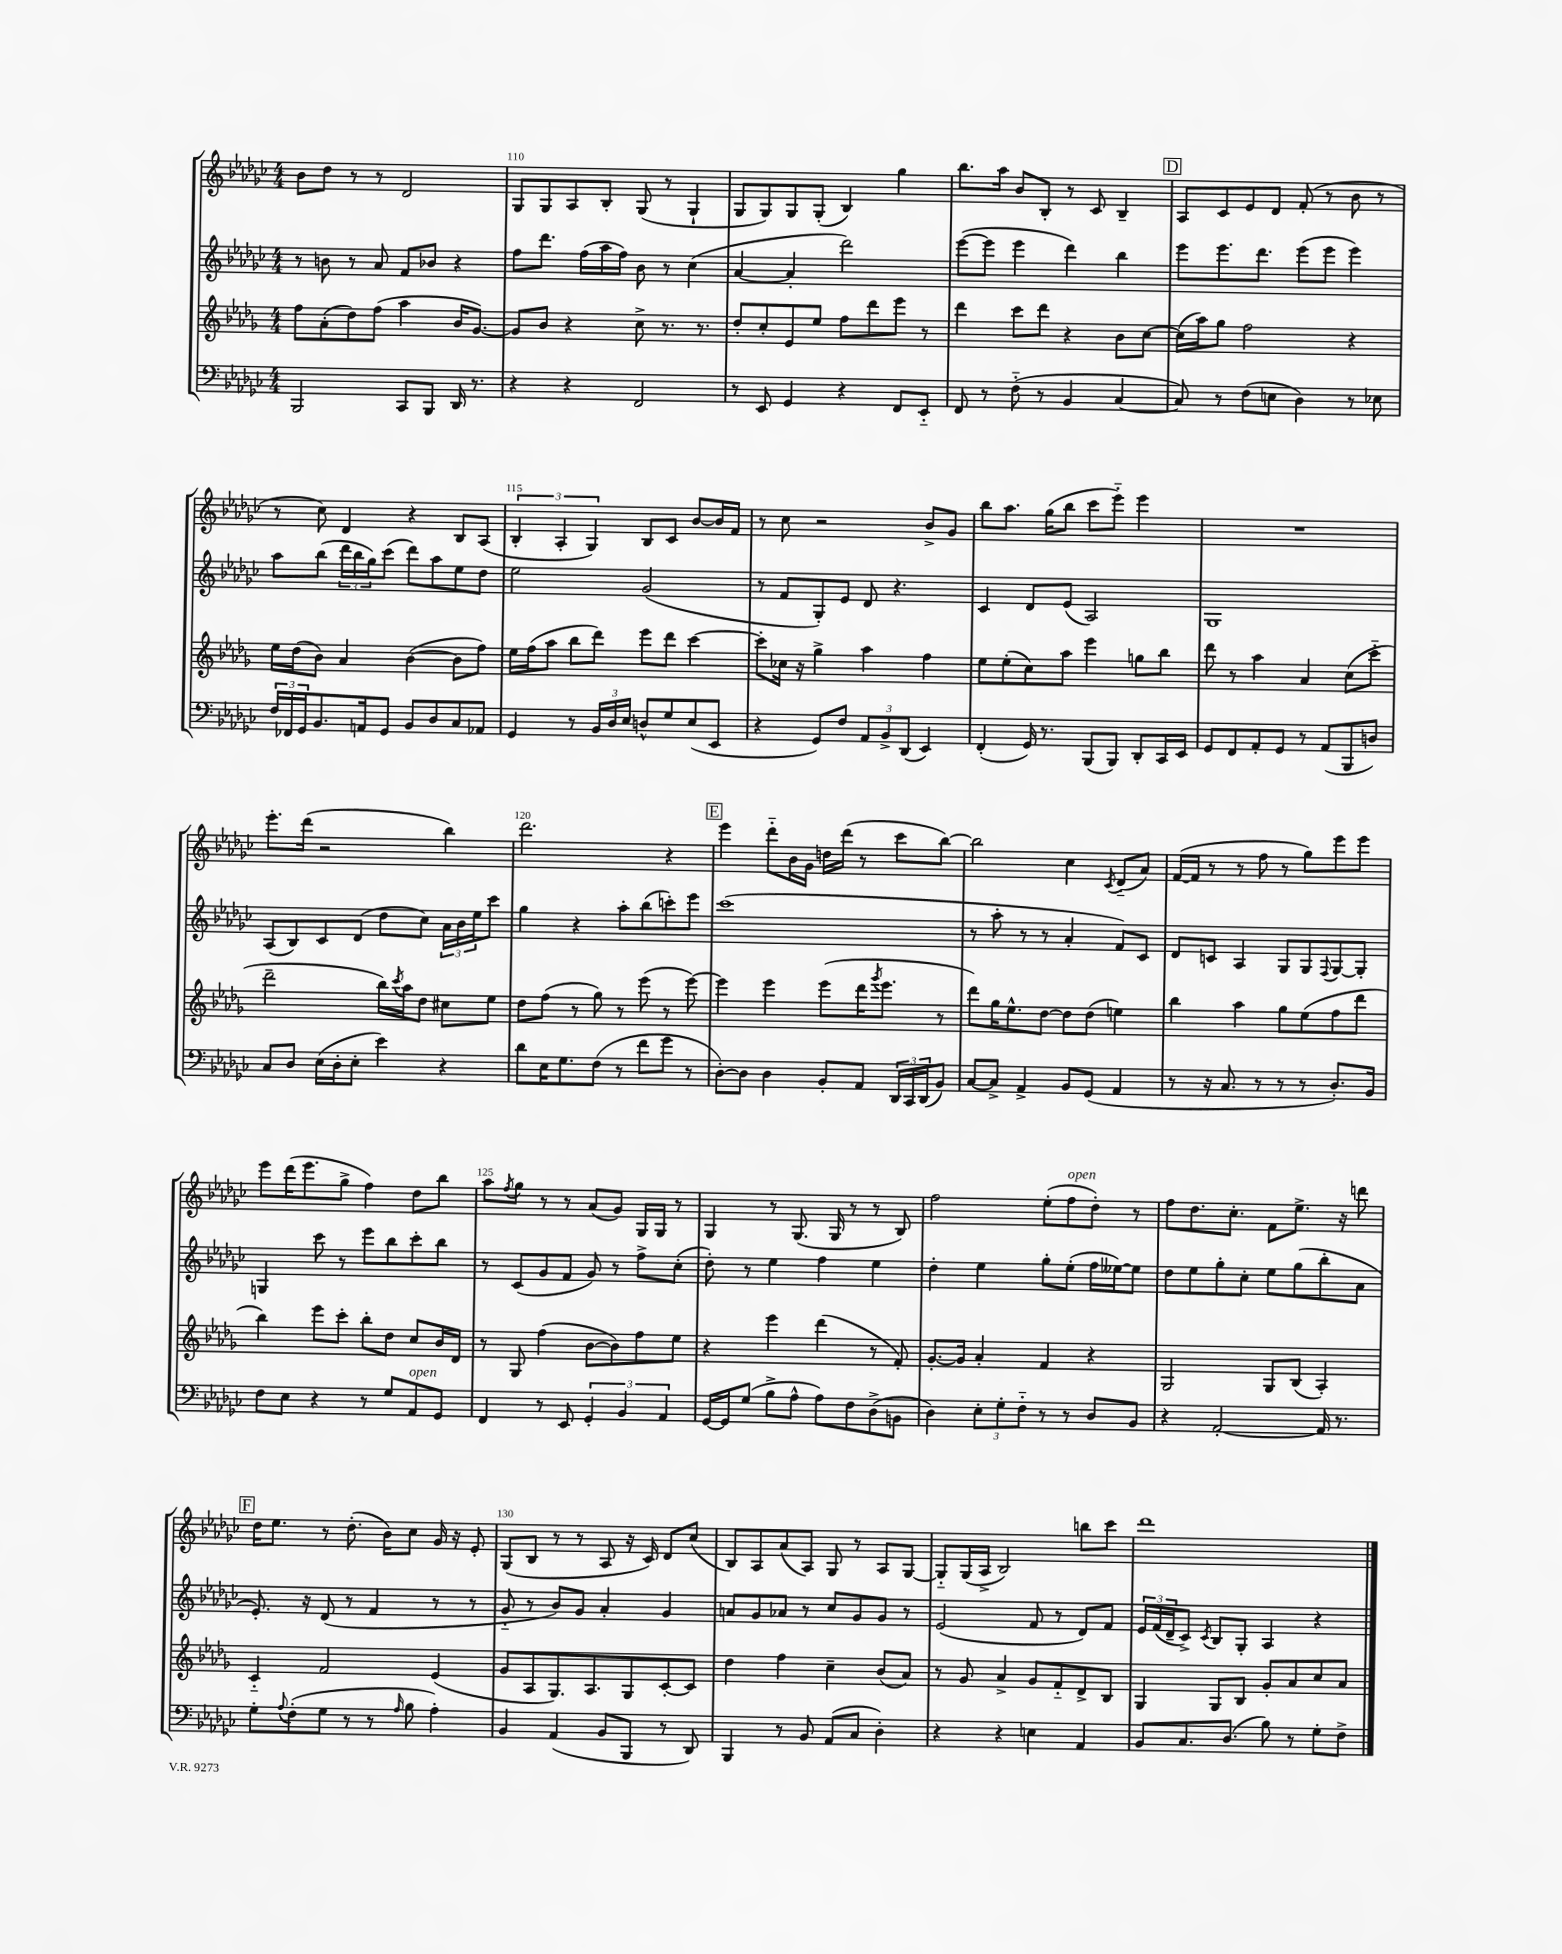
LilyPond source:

<<
\new StaffGroup <<
\new Staff = "s0" {
    \clef treble \key ges \major \numericTimeSignature \time 4/4
    bes'8 des''8 r8 r8 des'2 |
    ges8 ges8 aes8 bes8-. ges8( r8 ges4-! |
    ges8 ges8) ges8 ges8-.( bes4) ges''4 |
    bes''8. aes''16 bes'8 bes8-. r8 ces'8 bes4-- |
    \mark \markup { \box "D" } aes8 ces'8 ees'8 des'8 f'8-.( r8 bes'8 r8 |
    r8 ces''8) des'4 r4 bes8 aes8( |
    \tuplet 3/2 { bes4-. aes4-. ges4) } bes8 ces'8 bes'8~ bes'16 f'16 |
    r8 ces''8 r2 bes'8-> ges'8 |
    bes''8 aes''8. ges''16( bes''8 ces'''8 ees'''8-_) ees'''4 |
    R1 |
    ees'''8.-. des'''16( r2 bes''4) |
    des'''2. r4 |
    \mark \markup { \box "E" } ees'''4 des'''8-_ bes'16 ges'16 d''16 des'''16( r8 ces'''8 bes''8~) |
    bes''2 ces''4 \acciaccatura { ces'8 } des'8-_( aes'8) |
    f'16~( f'16 r8 r8 f''8 r8 ges''8) ees'''8 ees'''8 |
    ees'''8 des'''16( ees'''8. ges''8-> f''4) des''8 bes''8 |
    aes''8 \acciaccatura { f''8 } ges''8 r8 r8 aes'8( ges'8) ges16 ges16 r8 |
    ges4 r8 ges8.( ges16 r8 r8 bes8) |
    f''2 ees''8-.( f''8^\markup { \italic "open" } des''8-.) r8 |
    f''8 des''8. ces''8.-. f'8 ees''8.-> r16 d'''8 |
    \mark \markup { \box "F" } des''16 ees''8. r8 des''8.-.( bes'16) ces''8 ges'16 r16 ees'8-. |
    ges8( bes8 r8 r8 aes8 r16 ces'16) des'8 ces''8( |
    bes8) aes8 aes'8( aes8) ges8 r8 aes8 ges8~ |
    ges8-_ ges16( aes16-> bes2) b''8 ces'''8 |
    des'''1 \bar "|." |
}
\new Staff = "s1" {
    \clef treble \key ges \major \numericTimeSignature \time 4/4
    r8 b'8 r8 aes'8 f'8 bes'8 r4 |
    f''8 des'''8. f''16( aes''16 f''16) bes'8 r8 ces''4( |
    aes'4~ aes'4-. des'''2) |
    ees'''8~( ees'''8 ees'''4 des'''4) bes''4 |
    \mark \markup { \box "D" } ees'''8 ees'''8. des'''8. ees'''8( ees'''8 ees'''4) |
    aes''8 bes''8( \tuplet 3/2 { des'''16 bes''16 ges''16) } ces'''8( des'''8) aes''8 ees''8 des''8 |
    ees''2 ges'2( |
    r8 f'8 ges8-.) ees'8 des'8 r4. |
    ces'4 des'8 ees'8( aes2) |
    ges1 |
    aes8( bes8) ces'8 des'8( des''8 ces''8) \tuplet 3/2 { aes'16 bes'16 ees''16 } ces'''8 |
    ges''4 r4 aes''8-. bes''8( c'''8-.) ees'''8 |
    \mark \markup { \box "E" } ces'''1( |
    r8 aes''8-. r8 r8 aes'4-. f'8) ces'8 |
    des'8 c'8 aes4 ges8 ges8 \appoggiatura { f8 } ges8~ ges8-. |
    g4 ces'''8 r8 ees'''8 bes''8 ces'''8-. bes''8 |
    r8 ces'8( ges'8 f'8 ges'8) r8 f''8-> ces''8-.( |
    des''8-.) r8 ees''4 f''4 ees''4 |
    des''4-. ees''4 ges''8-. ees''8-.( f''16 eeses''16~) eeses''8 |
    des''8 ees''8 ges''8-. ces''8-. ees''8 ges''8( bes''8-. aes'8 |
    \mark \markup { \box "F" } ees'8.-.) r16 des'8( r8 f'4 r8 r8 |
    ges'8-_ r8 bes'8) ges'8 aes'4-. ges'4 |
    a'8 ges'8 aes'8 r8 ces''8 ges'8 ges'8 r8 |
    ees'2( f'8 r8 des'8) f'8 |
    \tuplet 3/2 { ees'16 f'16( des'16-- } ces'8->) \acciaccatura { ces'8 } bes8 ges8-. aes4 r4 \bar "|." |
}
\new Staff = "s2" {
    \clef treble \key des \major \numericTimeSignature \time 4/4
    f''8 aes'8-.( des''8) f''8( aes''4 bes'16 ges'8.~) |
    ges'8 bes'8 r4 c''8-> r8. r8. |
    des''8-. c''8-. ees'8 ees''8 f''8 des'''8 ees'''8 r8 |
    des'''4 c'''8 des'''8 r4 bes'8 c''8~ |
    \mark \markup { \box "D" } c''16( aes''16) ges''8 f''2 r4 |
    ees''16 des''16( bes'8) aes'4 bes'4~( bes'8 f''8) |
    ees''16 f''16( aes''8 bes''8 des'''8) ees'''8 des'''8 c'''4~ |
    c'''8-. ces''16 r16 ges''4-> aes''4 f''4 |
    ees''8 ees''8-.( c''8) aes''8 ees'''4 g''8 bes''8 |
    des'''8 r8 aes''4 aes'4 c''8( c'''8-_ |
    des'''2-- bes''16) \acciaccatura { c'''8 } aes''16 des''8 cis''8 ees''8 |
    des''8 f''8( r8 ges''8) r8 ees'''8( r8 ees'''8~) |
    \mark \markup { \box "E" } ees'''4 ees'''4 ees'''8( des'''16 \acciaccatura { ges'''8 } ees'''8. r8 |
    des'''8) ges''16 ees''8.-^ des''8~ des''8 des''8( e''4) |
    bes''4 aes''4 ges''8 ees''8( f''8 des'''8 |
    bes''4) ees'''8 c'''8-. bes''8-. des''8 c''8 bes'16 des'16 |
    r8 ges8 f''4( bes'8~ bes'8) f''8 ees''8 |
    r4 ees'''4 des'''4( r8 f'8-.) |
    ges'8.~-. ges'16 aes'4-. f'4 r4 |
    ges2 ges8 bes8( aes4-.) |
    \mark \markup { \box "F" } c'4-_ f'2 ees'4( |
    ges'8 aes8 ges8.) aes8. ges8 c'8~-. c'8 |
    des''4 f''4 c''4-- bes'8( aes'8) |
    r8 ges'8 aes'4-> ges'8 f'8-_ des'8-> bes8 |
    ges4 ges8 bes8 ges'8-. aes'8 c''8 aes'8 \bar "|." |
}
\new Staff = "s3" {
    \clef bass \key ges \major \numericTimeSignature \time 4/4
    bes,,2 ces,8 bes,,8 des,16 r8. |
    r4 r4 f,2 |
    r8 ees,8 ges,4 r4 f,8 ees,8-_ |
    f,8 r8 f8-_( r8 bes,4 ces4~ |
    \mark \markup { \box "D" } ces8) r8 f8( e8 des4) r8 ees8 |
    \tuplet 3/2 { f16 fes,16 ges,16 } bes,8. a,16 ges,8 bes,8 des8 ces8 aes,8 |
    ges,4 r8 \tuplet 3/2 { bes,16 des16 ees16 } d8-^ ges8 ees8( ees,8 |
    r4 ges,8) f8 \tuplet 3/2 { aes,8 bes,8-> des,8( } ees,4) |
    f,4-.( ges,16) r8. bes,,8( bes,,8) des,8-. ces,16 ees,16 |
    ges,8 f,8 aes,8-. ges,8 r8 aes,8( bes,,8 d8) |
    ces8 des8 ees16( des16-. ees8-. ees'4) r4 |
    des'8 ees16 ges8. f8( r8 f'8 ges'8 r8 |
    \mark \markup { \box "E" } des8~-.) des8 des4 bes,8-. aes,8 \tuplet 3/2 { des,16 ces,16 des,16( } bes,8) |
    ces8~ ces8-> aes,4-> bes,8 ges,8( aes,4 |
    r8 r16 ces8. r8 r8 r8 des8.-.) bes,16 |
    f8 ees8 r4 r8 ges8 aes,8^\markup { \italic "open" } ges,8 |
    f,4 r8 ees,8 \tuplet 3/2 { ges,4-. bes,4 aes,4 } |
    ges,16~ ges,16 ges8( bes8-> aes8-^ aes8) f8 des8->( b,8 |
    des4) \tuplet 3/2 { ees8-. ges8-. f8-_ } r8 r8 des8 bes,8 |
    r4 aes,2~-. aes,16 r8. |
    \mark \markup { \box "F" } ges8-. \appoggiatura { aes8 } f8-.( ges8 r8 r8 \grace { aes16 } bes8 aes4-.) |
    bes,4 aes,4( bes,8 bes,,8 r8 des,8) |
    bes,,4 r8 bes,8 aes,8( ces8 des4-.) |
    r4 r4 e4 aes,4 |
    bes,8 ces8. des8.( bes8) r8 ges8-. f8-> \bar "|." |
}
>>
>>
\layout { \context { \Score currentBarNumber = #109 \override BarNumber.break-visibility = ##(#f #t #t) barNumberVisibility = #(every-nth-bar-number-visible 5) } }
